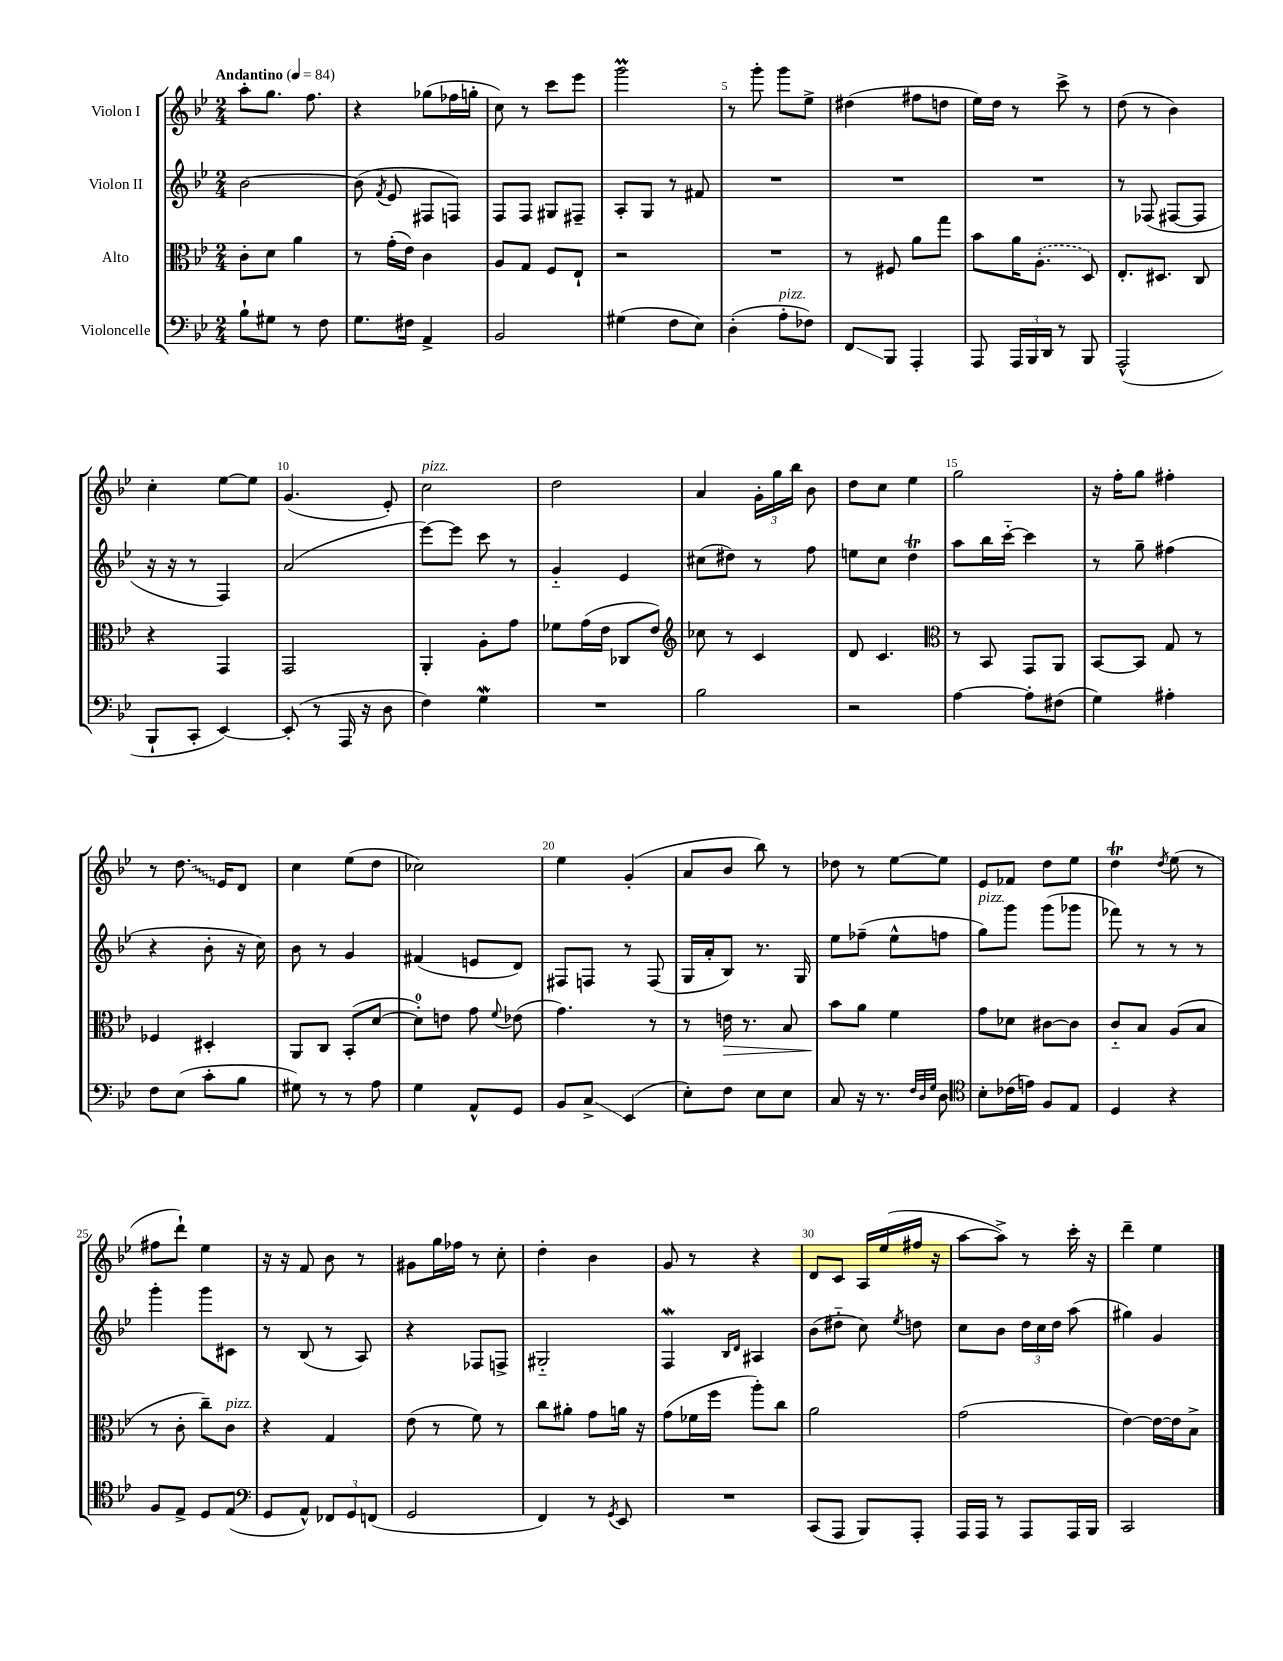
<<
\new StaffGroup <<
\new Staff = "s0" \with { instrumentName = "Violon I" } {
    \clef treble \key bes \major \numericTimeSignature \time 2/4 \tempo "Andantino" 4 = 84
    \autoBeamOff a''8[-. g''8.] f''8. |
    r4 ges''8[( fes''16 g''16]-. |
    c''8) r8 c'''8[ ees'''8] |
    g'''2\prall |
    r8 g'''8-. g'''8[ ees''8]-> |
    dis''4( fis''8[ d''8] |
    ees''16[) d''16] r8 c'''8-> r8 |
    d''8( r8 bes'4) |
    c''4-. ees''8[~ ees''8] |
    g'4.( ees'8-.) |
    c''2^\markup { \italic "pizz." } |
    d''2 |
    a'4 \tuplet 3/2 { g'16[-. g''16 bes''16] } bes'8 |
    d''8[ c''8] ees''4 |
    g''2 |
    r16 f''16[-. g''8] fis''4-. |
    r8 \once \override Glissando.style = #'zigzag d''8.\glissando ees'16[ d'8] |
    c''4 ees''8[( d''8] |
    ces''2) |
    ees''4 g'4-.( |
    a'8[ bes'8] bes''8) r8 |
    des''8 r8 ees''8[~ ees''8] |
    ees'8[ fes'8] d''8[ ees''8] |
    d''4\trill \acciaccatura { d''8 } ees''8( r8 |
    fis''8[ d'''8]-!) ees''4 |
    r16 r16 f'8 bes'8 r8 |
    gis'8[ g''16 fes''16] r8 c''8-. |
    d''4-. bes'4 |
    g'8 r8 r4 |
    d'8[ c'8] a16[ ees''16( fis''16] r16 |
    a''8[~ a''8]->) r8 c'''16-. r16 |
    d'''4-- ees''4 \bar "|." |
}
\new Staff = "s1" \with { instrumentName = "Violon II" } {
    \clef treble \key bes \major \numericTimeSignature \time 2/4
    \autoBeamOff bes'2~ |
    bes'8( \acciaccatura { f'8 } ees'8 fis8[ f8]) |
    f8[ f8] gis8[ fis8]-- |
    a8[-. g8] r8 fis'8 |
    R2 |
    R2 |
    R2 |
    r8 fes8( fis8[~ fis8] |
    r16 r16 r8 f4) |
    a'2( |
    ees'''8[~) ees'''8] c'''8 r8 |
    g'4-_ ees'4 |
    cis''8[( dis''8]) r8 f''8 |
    e''8[ c''8] d''4\trill |
    a''8[ bes''16 c'''16]~-_ c'''4 |
    r8 g''8-- fis''4( |
    r4 bes'8-. r16 c''16) |
    bes'8 r8 g'4 |
    fis'4( e'8[ d'8]) |
    fis8[ f8] r8 f8( |
    g16[ a'16-. bes8]) r8. g16 |
    ees''8[ fes''8]--( ees''8[-^ f''8] |
    g''8[^\markup { \italic "pizz." }) g'''8] g'''8[( ges'''8] |
    fes'''8) r8 r8 r8 |
    g'''4-. g'''8[ cis'8] |
    r8 bes8( r8 a8) |
    r4 fes8[ f8]-> |
    gis2-_ |
    f4\mordent \grace { bes16[ d'16] } ais4 |
    bes'8[( dis''8]-_ c''8) \acciaccatura { ees''8 } d''8 |
    c''8[ bes'8] \tuplet 3/2 { d''16[ c''16 d''16] } a''8( |
    gis''4) g'4 \bar "|." |
}
\new Staff = "s2" \with { instrumentName = "Alto" } {
    \clef alto \key bes \major \numericTimeSignature \time 2/4
    \autoBeamOff c'8[-. d'8] a'4 |
    r8 g'16[-.( ees'16]) c'4 |
    a8[ g8] f8[ ees8]-! |
    r2 |
    R2 |
    r8 fis8 a'8[ g''8] |
    bes'8[ a'16 \once \slurDashed a8.]-.( d8) |
    ees8.[-. dis8.] c8 |
    r4 g,4 |
    g,2 |
    a,4-. a8[-. g'8] |
    fes'8[ g'16( ees'16] ces8[ ees'8]) |
    \clef treble ces''8 r8 c'4 |
    d'8 c'4. |
    \clef alto r8 bes,8 g,8[ a,8] |
    bes,8[~ bes,8] g8 r8 |
    fes4 dis4-. |
    a,8[ c8] bes,8[-.( d'8]~ |
    d'8[-0-.) e'8] g'8 \appoggiatura { f'8 } ees'8( |
    g'4.) r8 |
    r8 e'16\> r8. bes8 |
    bes'8[\! a'8] f'4 |
    g'8[ des'8] cis'8[~ cis'8] |
    c'8[-_ bes8] a8[( bes8] |
    r8 c'8-. c''8[--) c'8]^\markup { \italic "pizz." } |
    r4 g4 |
    ees'8( r8 f'8) r8 |
    c''8[ ais'8]-. g'8[ a'16] r16 |
    g'8[( fes'16 f''16] a''8[-.) c''8] |
    a'2 |
    g'2( |
    ees'4~) ees'16[~ ees'16 bes8]-> \bar "|." |
}
\new Staff = "s3" \with { instrumentName = "Violoncelle" } {
    \clef bass \key bes \major \numericTimeSignature \time 2/4
    \autoBeamOff bes8[-! gis8] r8 f8 |
    g8.[ fis16] a,4-> |
    bes,2 |
    gis4( f8[ ees8]) |
    d4-.( a8[-.^\markup { \italic "pizz." } fes8]) |
    f,8[\glissando bes,,8] a,,4-. |
    a,,8 \tuplet 3/2 { a,,16[ bes,,16 d,16] } r8 bes,,8 |
    a,,2-^( |
    bes,,8[-! c,8]-. ees,4~) |
    ees,8-.( r8 a,,16 r16 d8 |
    f4) g4\mordent |
    R2 |
    bes2 |
    r2 |
    a4~ a8[-. fis8]( |
    g4) ais4-. |
    f8[ ees8]( c'8[-. bes8] |
    gis8) r8 r8 a8 |
    g4 a,8[-^ g,8] |
    bes,8[ c8]->\glissando ees,4( |
    ees8[-.) f8] ees8[ ees8] |
    c8 r16 r8. \grace { f32[ d32 g32] } d8 |
    \clef tenor bes8[-. ces'16( e'16]) f8[ ees8] |
    d4 r4 |
    f8[ ees8]-> d8[ ees8]( |
    \clef bass g,8[ a,8]-^) \tuplet 3/2 { fes,8[ g,8 f,8]( } |
    g,2 |
    f,4) r8 \acciaccatura { g,8 } ees,8 |
    R2 |
    c,8[( a,,8] bes,,8[) a,,8]-. |
    a,,16[ a,,16] r8 a,,8[ a,,16 bes,,16] |
    c,2 \bar "|." |
}
>>
>>
\layout { \context { \Score \override BarNumber.break-visibility = ##(#f #t #t) barNumberVisibility = #(every-nth-bar-number-visible 5) } }
